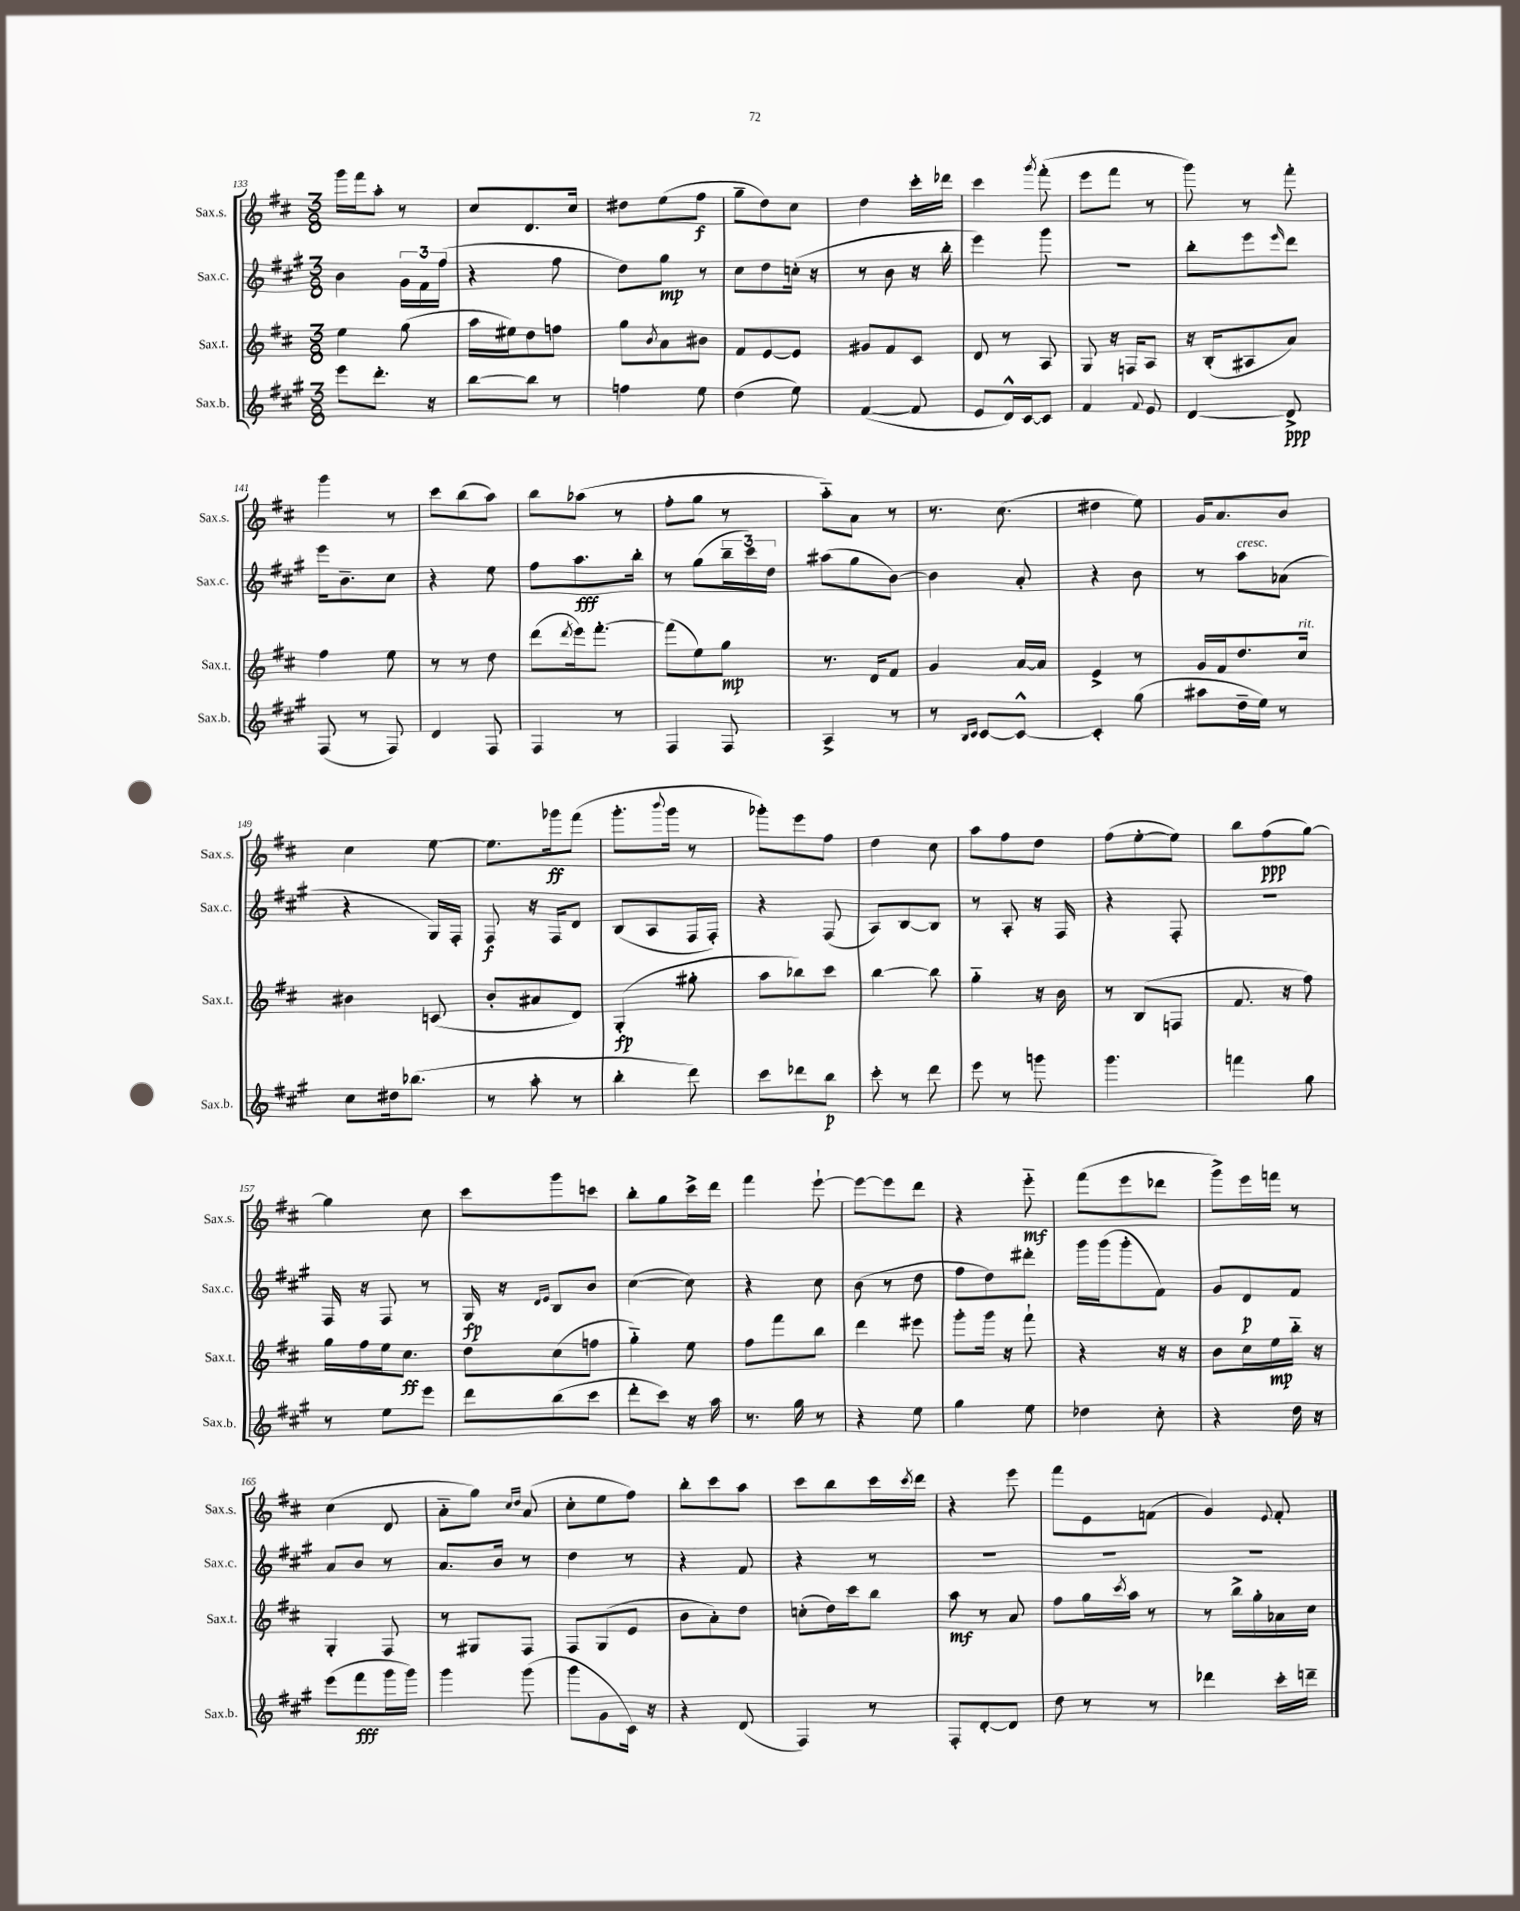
<<
\new StaffGroup <<
\new Staff = "s0" \with { instrumentName = "Sax.s." shortInstrumentName = "Sax.s." } {
    \clef treble \key d \major \numericTimeSignature \time 3/8
    g'''16 fis'''16 a''8-. r8 |
    cis''8 d'8. cis''16 |
    dis''8 e''8( fis''8\f |
    g''8-- d''8) cis''8 |
    d''4 cis'''16-. des'''16 |
    cis'''4 \acciaccatura { g'''8 } fis'''8-.( |
    e'''8 fis'''8 r8 |
    g'''8) r8 fis'''8-. |
    g'''4 r8 |
    cis'''8 b''8( a''8) |
    b''8 aes''8( r8 |
    fis''8-. g''8 r8 |
    a''8-_) a'8 r8 |
    r8. cis''8.( |
    dis''4 e''8) |
    g'16 a'8. b'8 |
    cis''4 e''8~ |
    e''8. ges'''16\ff fis'''8( |
    g'''8.-. \appoggiatura { b'''8 } g'''16 r8 |
    ges'''8-.) e'''8 fis''8 |
    d''4 cis''8 |
    a''8 fis''8 d''8 |
    fis''8( e''8~-. e''8) |
    b''8 fis''8\ppp( g''8~) |
    g''4 cis''8 |
    cis'''8 g'''8 c'''8 |
    b''8-. g''8 cis'''16-> d'''16 |
    fis'''4 e'''8~-! |
    e'''8~ e'''8 d'''8 |
    r4 e'''8-_\mf |
    fis'''8( e'''8 des'''8 |
    g'''8->) e'''16 f'''16 r8 |
    cis''4( d'8 |
    a'8-_ g''8) \grace { cis''16 d''16 } a'8( |
    cis''8-. e''8 fis''8) |
    b''8-. cis'''8 a''8 |
    cis'''8 b''8 cis'''16 \acciaccatura { cis'''8 } d'''16 |
    r4 e'''8 |
    fis'''8 e'8 f'8( |
    g'4) \appoggiatura { e'8 } fis'8-. \bar "|." |
}
\new Staff = "s1" \with { instrumentName = "Sax.c." shortInstrumentName = "Sax.c." } {
    \clef treble \key a \major \numericTimeSignature \time 3/8
    b'4 \tuplet 3/2 { gis'16 fis'16 fis''16( } |
    r4 fis''8 |
    d''8) gis''8\mp r8 |
    cis''8 d''8 c''16-.( r16 |
    r8 b'8 r16 b''16-. |
    e'''4) gis'''8 |
    R4. |
    b''8-. e'''8 \grace { e'''16 } d'''8 |
    e'''16 b'8.-- cis''8 |
    r4 e''8 |
    fis''8 a''8.\fff b''16-. |
    r8 gis''8( \tuplet 3/2 { b''16-- cis'''16) d''16 } |
    ais''8( gis''8 b'8~) |
    b'4 a'8-. |
    r4 b'8 |
    r8 a''8^\markup { \italic "cresc." } aes'8( |
    r4 gis16) fis16-. |
    fis8\f r16 fis16 d'8 |
    b8( a8 fis16 fis16-.) |
    r4 fis8( |
    a8) b8~ b8 |
    r8 a8-. r16 fis16 |
    r4 fis8-. |
    R4. |
    fis16 r16 fis8 r8 |
    gis16\fp r16 \grace { d'16 e'16 } b8 b'8 |
    cis''4~( cis''8) |
    r4 cis''8 |
    b'8( r8 d''8 |
    fis''8 d''8) dis'''8-. |
    gis'''16 gis'''16( gis'''8-. fis'8) |
    gis'8 d'8\p fis'8 |
    a'8 b'8 r8 |
    a'8. b'16 r8 |
    d''4 r8 |
    r4 fis'8 |
    r4 r8 |
    R4. |
    R4. |
    R4. \bar "|." |
}
\new Staff = "s2" \with { instrumentName = "Sax.t." shortInstrumentName = "Sax.t." } {
    \clef treble \key d \major \numericTimeSignature \time 3/8
    e''4 g''8( |
    a''16 eis''16) d''8 f''8 |
    g''8 \acciaccatura { b'8 } a'8 bis'8 |
    fis'8 e'8~ e'8 |
    gis'8 fis'8 cis'8 |
    d'8 r8 a8 |
    g8 r16 f16 a8 |
    r16 b16-.( ais8 a'8) |
    fis''4 e''8 |
    r8 r8 d''8 |
    d'''8( \acciaccatura { d'''8 } e'''16) fis'''8.~-. |
    fis'''8( e''8) g''8\mp |
    r8. d'16 fis'8 |
    g'4 a'16~ a'16 |
    e'4-> r8 |
    g'16 fis'16 d''8. cis''16^\markup { \italic "rit." } |
    bis'4 c'8( |
    b'8-. ais'8 d'8) |
    g4-.\fp( gis''8-. |
    a''8 bes''8) cis'''8 |
    b''4~ b''8 |
    g''4-_ r16 b'16 |
    r8 b8( f8 |
    fis'8. r16 fis''8) |
    g''16 fis''16 e''16 cis''8.\ff |
    d''8 cis''8( f''8 |
    g''4-_) e''8 |
    fis''8 fis'''8 b''8 |
    d'''4 eis'''8 |
    g'''8-. g'''16 r16 fis'''8-! |
    r4 r16 r16 |
    b'8 cis''16 e''16\mp b''16-_ r16 |
    g4-. fis8 |
    r8 gis8 fis8 |
    fis8 g8( e'8 |
    b'8 a'8-.) d''8 |
    c''8-.( d''16) cis'''16 b''8 |
    a''8\mf r8 a'8 |
    fis''8 g''16 \acciaccatura { cis'''8 } a''16 r8 |
    r8 b''16-> g''16-. aes'16 cis''16 \bar "|." |
}
\new Staff = "s3" \with { instrumentName = "Sax.b." shortInstrumentName = "Sax.b." } {
    \clef treble \key a \major \numericTimeSignature \time 3/8
    e'''8 d'''8.-. r16 |
    b''8~ b''8 r8 |
    f''4 e''8 |
    d''4( e''8) |
    fis'4~( fis'8 |
    e'8 d'16-^) cis'16~ cis'8 |
    fis'4 \appoggiatura { fis'8 } e'8 |
    d'4~ d'8->\ppp |
    fis8( r8 fis8) |
    d'4 fis8 |
    fis4 r8 |
    fis4 fis8 |
    a4-> r8 |
    r8 \grace { b16 cis'16 } cis'8~ cis'8~-^ |
    cis'4-. gis''8( |
    ais''8 d''16-- e''16) r8 |
    cis''8 dis''16 bes''8.( |
    r8 a''8-. r8 |
    b''4-. d'''8) |
    cis'''8 des'''8 b''8\p |
    cis'''8-. r8 d'''8 |
    e'''8 r8 g'''8 |
    gis'''4. |
    f'''4 gis''8 |
    r8 e''8 e'''8 |
    d'''8 b''8( cis'''8 |
    d'''8-. cis'''8) r16 a''16 |
    r8. gis''16 r8 |
    r4 e''8 |
    gis''4 e''8 |
    des''4 cis''8-. |
    r4 d''16 r16 |
    e'''8( fis'''8\fff gis'''16 gis'''16) |
    gis'''4 gis'''8( |
    gis'''8 gis'8 cis'16) r16 |
    r4 d'8( |
    fis4) r8 |
    fis8-. d'8~-. d'8 |
    d''8 r8 r8 |
    des'''4 cis'''16-. d'''16-- \bar "|." |
}
>>
>>
\layout { \context { \Score currentBarNumber = #133 } }
